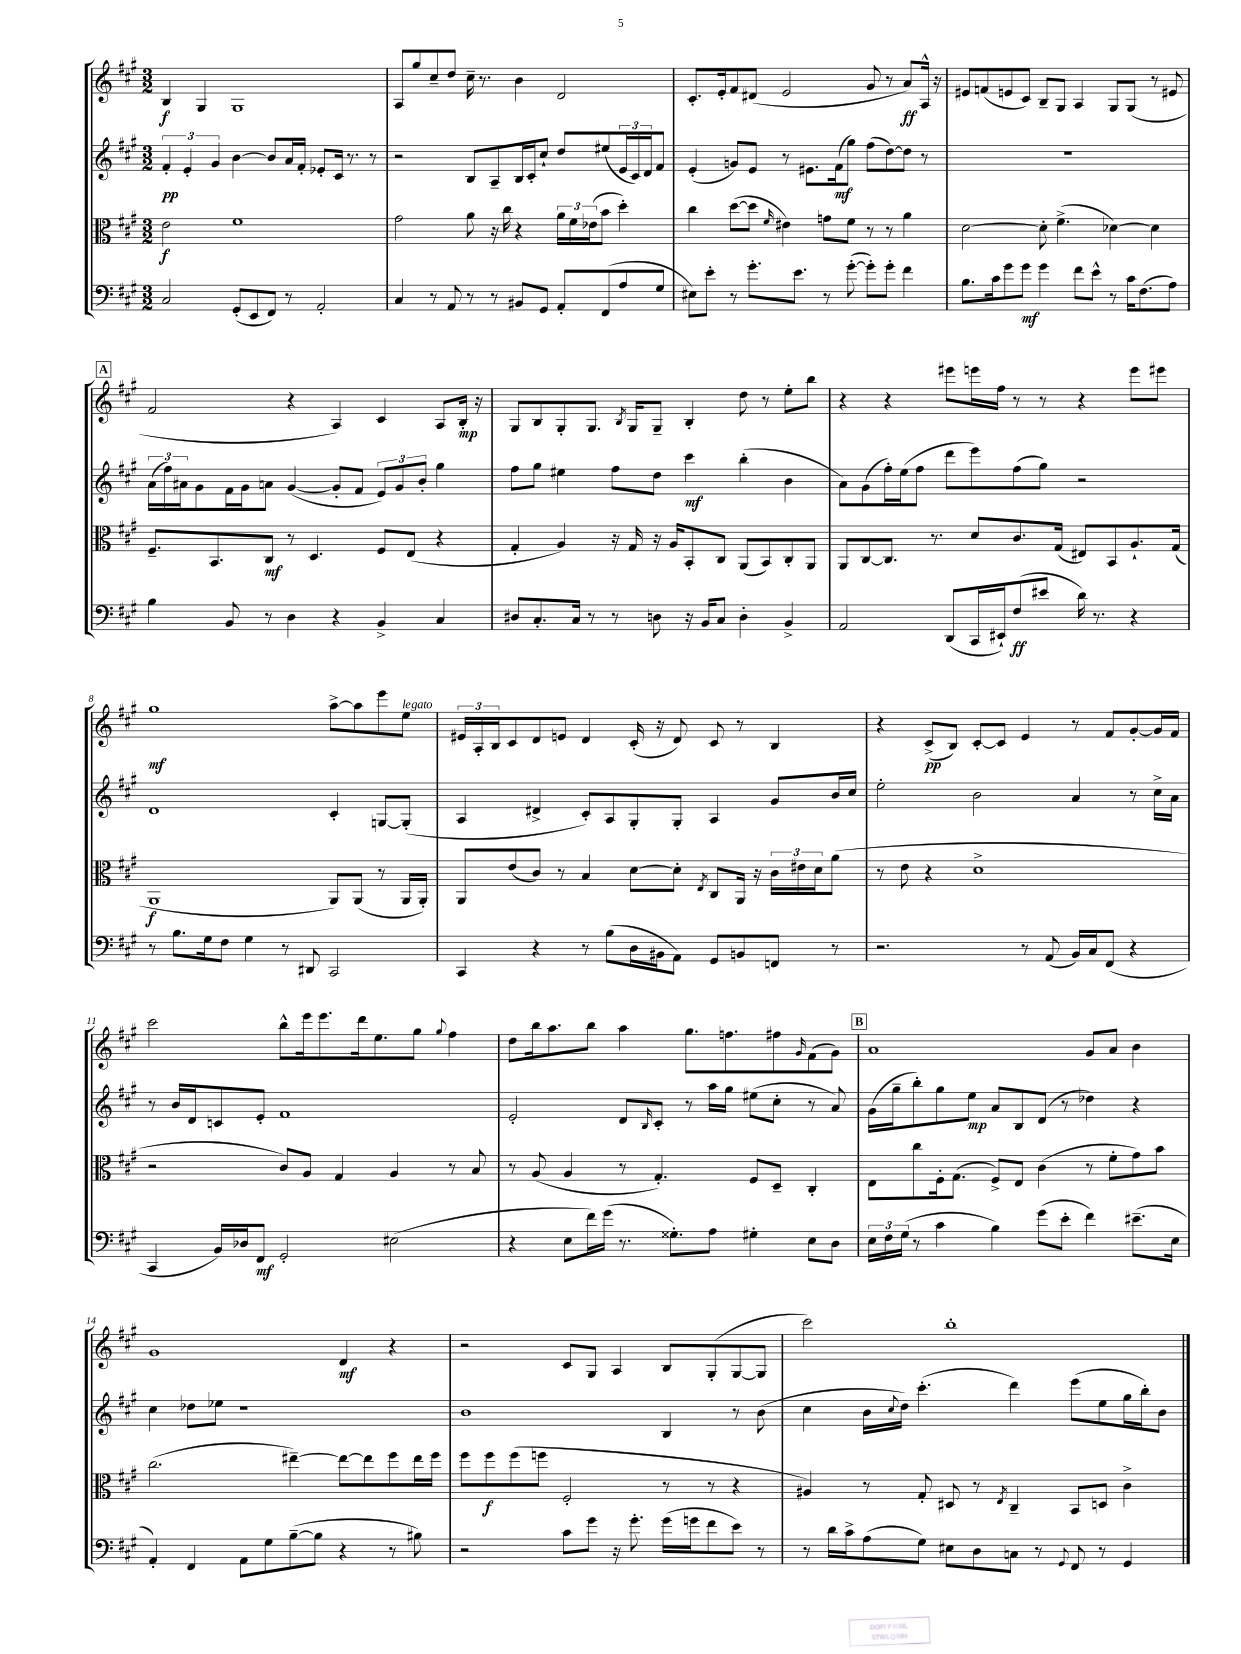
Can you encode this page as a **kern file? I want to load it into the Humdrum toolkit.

**kern	**kern	**kern	**kern
*staff4	*staff3	*staff2	*staff1
*clefF4	*clefC3	*clefG2	*clefG2
*k[f#c#g#]	*k[f#c#g#]	*k[f#c#g#]	*k[f#c#g#]
*M3/2	*M3/2	*M3/2	*M3/2
2C#	2e	6f#'	4B
.	.	6e'	.
.	.	.	4G#
.	.	6g#	.
(8GG#'	1f#	[4b	1G#
8EE	.	.	.
8FF#)	.	8b]	.
8r	.	16a	.
.	.	16f#'	.
2AA'	.	8e-'	.
.	.	16c#	.
.	.	8.r	.
.	.	8r	.
=	=	=	=
4C#	2g#	2r	8A
.	.	.	8gg#
8r	.	.	8cc#~
8AA	.	.	8dd
8r	8a	8B	16cc#~
.	.	.	8.r
8r	16r	8A~	.
.	16cc#	.	.
8BB#	4r	16B	4b
.	.	16c#'	.
8GG#	.	8cc#`	.
8AA'	24a	8dd	2d
.	24f#	.	.
.	(24e-	.	.
(8FF#	8b	(8ee#	.
8A	4dd')	24e	.
.	.	24c#)	.
.	.	24d	.
8G#	.	8f#	.
=	=	=	=
8E#)	4cc#	(4e'	8.c#'
8e'	.	.	.
.	.	.	16e'
8r	([8dd	8g)	8f#
8.g#'	8dd]	8e	(8d#
.	16qqf#	.	.
.	4e#)	8r	2e
8.e	.	.	.
.	.	8.e#	.
8r	8g	.	.
.	.	(16f#	.
([8g#'	8f#	8gg#)	.
8g#'])	8r	(8ff#	8g#
8g#'	8r	[8dd)	8r
4f#	4a	8dd]	8a)
.	.	8r	16A^^
.	.	.	16r
=	=	=	=
8.B	[2d	1.r	8e#
.	.	.	(8f
16c#	.	.	.
8g#	.	.	8e
8g#	.	.	8c#)
4g#	8d']	.	8B~
.	(4.f#^	.	8G#
8f#	.	.	4A
8e^^	.	.	.
8r	[4d-)	.	8G#
16c#	.	.	(8G#
(8.F#	.	.	.
.	4d-]	.	8r
8A)	.	.	8e#
=	=	=	=
4B	8.F#~	(24a	2f#
.	.	24ff#)	.
.	.	24a#	.
.	.	8g#	.
.	8.BB	.	.
8BB	.	16f#	.
.	.	16g#	.
8r	8C#	8a	.
4D	8r	([4g#	4r
.	4.D	.	.
4r	.	8g#']	4A)
.	.	8f#	.
4BB^	8F#	12e)	4c#
.	.	12g#	.
.	(8E	.	.
.	.	12b'	.
4C#	4r	4gg#	8A
.	.	.	16B'
.	.	.	16r
=	=	=	=
8D#	4G#'	8ff#	8G#
8.C#'	.	8gg#	8B
.	4A)	4ee#	8G#'
16C#	.	.	.
8r	.	.	8.G#
8r	16r	8ff#	.
.	.	.	8qB
.	16G#	.	16G#
8D	16r	8dd	8G#~
.	16A	.	.
16r	8BB'	4ccc#	4B'
16BB	.	.	.
8C#	8C#	.	.
4D'	(8AA	(4bb'	8dd
.	8BB)	.	8r
4BB^	8C#'	4b	8ee'
.	8AA	.	8bb
=	=	=	=
2AA	8AA	8a)	4r
.	[8C#	(8g#	.
.	8.C#]	16ff#')	4r
.	.	(16ee	.
.	.	8ff#	.
.	8.r	.	.
(8DD	.	8ddd	8eee#
16CC#	8d	8eee)	16eee
16EE#`)	.	.	16ff#
(8F#	8.c#	(8ff#	8r
8e#	.	8gg#)	8r
.	(16G#	.	.
16d)	8E#)	2r	4r
8.r	.	.	.
.	8BB	.	.
4r	8.A`	.	8eee
.	.	.	8eee#
.	(16G#	.	.
=	=	=	=
8r	1AA	1d	1gg#
8.B	.	.	.
16G#	.	.	.
8F#	.	.	.
4G#	.	.	.
8r	.	.	.
8DD#	.	.	.
2CC#	8AA)	4c#'	[8aa^
.	(8AA	.	8aa]
.	8r	[8G	8eee
.	16AA	(8G']	8ee
.	16AA')	.	.
=	=	=	=
4CC#	8AA	4A	24e#
.	.	.	24A'
.	.	.	24B
.	(8e	.	8c#
4r	8c#)	4d#^	8d
.	8r	.	8e
8r	4B	8c#')	4d
(8B	.	8A	.
16D	[8d	8G#'	(16c#'
16BB#	.	.	16r
8AA)	8d']	8G#'	8d)
.	8qE	.	.
8GG#	8C#	4A	8c#
8BB	16AA	.	8r
.	16r	.	.
8FF	24c#	8g#	4B
.	24e#	.	.
.	24d	.	.
8r	(8a	16b	.
.	.	16cc#	.
=	=	=	=
2.r	8r	2ee'	4r
.	8e	.	.
.	4r	.	(8c#^
.	.	.	8B)
.	1d^	2b	[8c#'
.	.	.	8c#]
8r	.	.	4e
(8AA	.	.	.
16BB)	.	4a	8r
16C#	.	.	.
(8FF#	.	.	8f#
4r	.	8r	[8g#'
.	.	16cc#^	16g#]
.	.	16a	16f#
=	=	=	=
4CC#	2r	8r	2ccc#
.	.	16b	.
.	.	16d	.
16BB)	.	8c	.
16D-	.	.	.
8FF#	.	8e'	.
2GG#'	8c#)	1f#	8bb^^
.	8A	.	16eee
.	.	.	8.eee
.	4G#	.	.
.	.	.	16ddd
.	.	.	8.ee
(2E#	4A	.	.
.	.	.	8gg#
.	.	.	8qqgg#
.	8r	.	4ff#
.	8B	.	.
=	=	=	=
4r	8r	2e'	8dd
.	(8A	.	16bb
.	.	.	8.aa
8E	4A	.	.
16f#)	.	.	8bb
(16g#	.	.	.
8.r	8r	8d	4aa
.	.	16qqB	.
.	4.G#')	8c#'	.
8.G##')	.	.	.
.	.	8r	8.gg#
8A	.	16aa	.
.	.	16gg#	8.ff
4G#'	8F#	(8ee#	.
.	8D~	8cc#'	8ff#
.	.	.	16qqg#
8E	4C#'	8r	(8f#
8D	.	8a)	8g#)
=	=	=	=
24E	8E	(16g#	1a
24F#	.	.	.
.	.	16gg#~	.
(24G#	.	.	.
8r	8cc#	8bb')	.
4c#	16F#'	8gg#	.
.	(8.G#	.	.
.	.	8ee	.
4B)	8F#^)	8a	.
.	8E	8B	.
(8g#	(4c#	(8d	.
8e'	.	8r	.
4f#)	8r	4dd-)	8g#
.	8f#'	.	8a
(8.e#~	8g#)	4r	4b
.	8b	.	.
16E	.	.	.
=	=	=	=
4AA')	(2.cc#	4cc#	1g#
4FF#	.	8dd-	.
.	.	8ee-	.
8AA	.	1r	.
8G#	.	.	.
([8B~	[4ee#~)	.	.
8B]	.	.	.
4r	8ee#_	.	4d
.	8ee#]	.	.
8r	8ff#	.	4r
8B#)	16ee#	.	.
.	16ff#	.	.
=	=	=	=
2r	8ff#	1b	2r
.	8ff#	.	.
.	(8ff#	.	.
.	8ff	.	.
8c#	2F#'	.	8c#
8g#	.	.	8G#
16r	.	.	4A
8.g#'	.	.	.
(16g#	8r	4B	8B
16g	.	.	.
8f#	8r	.	(8G#'
8e)	4r	8r	[8G#
8r	.	(8b	8G#]
=	=	=	=
8r	4A#)	4cc#	2ccc#)
16d	.	.	.
16c#^	.	.	.
(8A	8r	16b	.
.	.	8qqcc#	.
.	.	16dd)	.
8G#)	8G#'	(4.ccc#'	.
8E#	8D#	.	1bb'
8D	8r	.	.
.	8qE	.	.
8C	4C#~	4ddd)	.
8r	.	.	.
8qqGG#	.	.	.
8FF#	8BB	(8eee	.
8r	8D	8ee	.
4GG#	4c#^	16gg#	.
.	.	16bb')	.
.	.	8b	.
==	==	==	==
*-	*-	*-	*-
